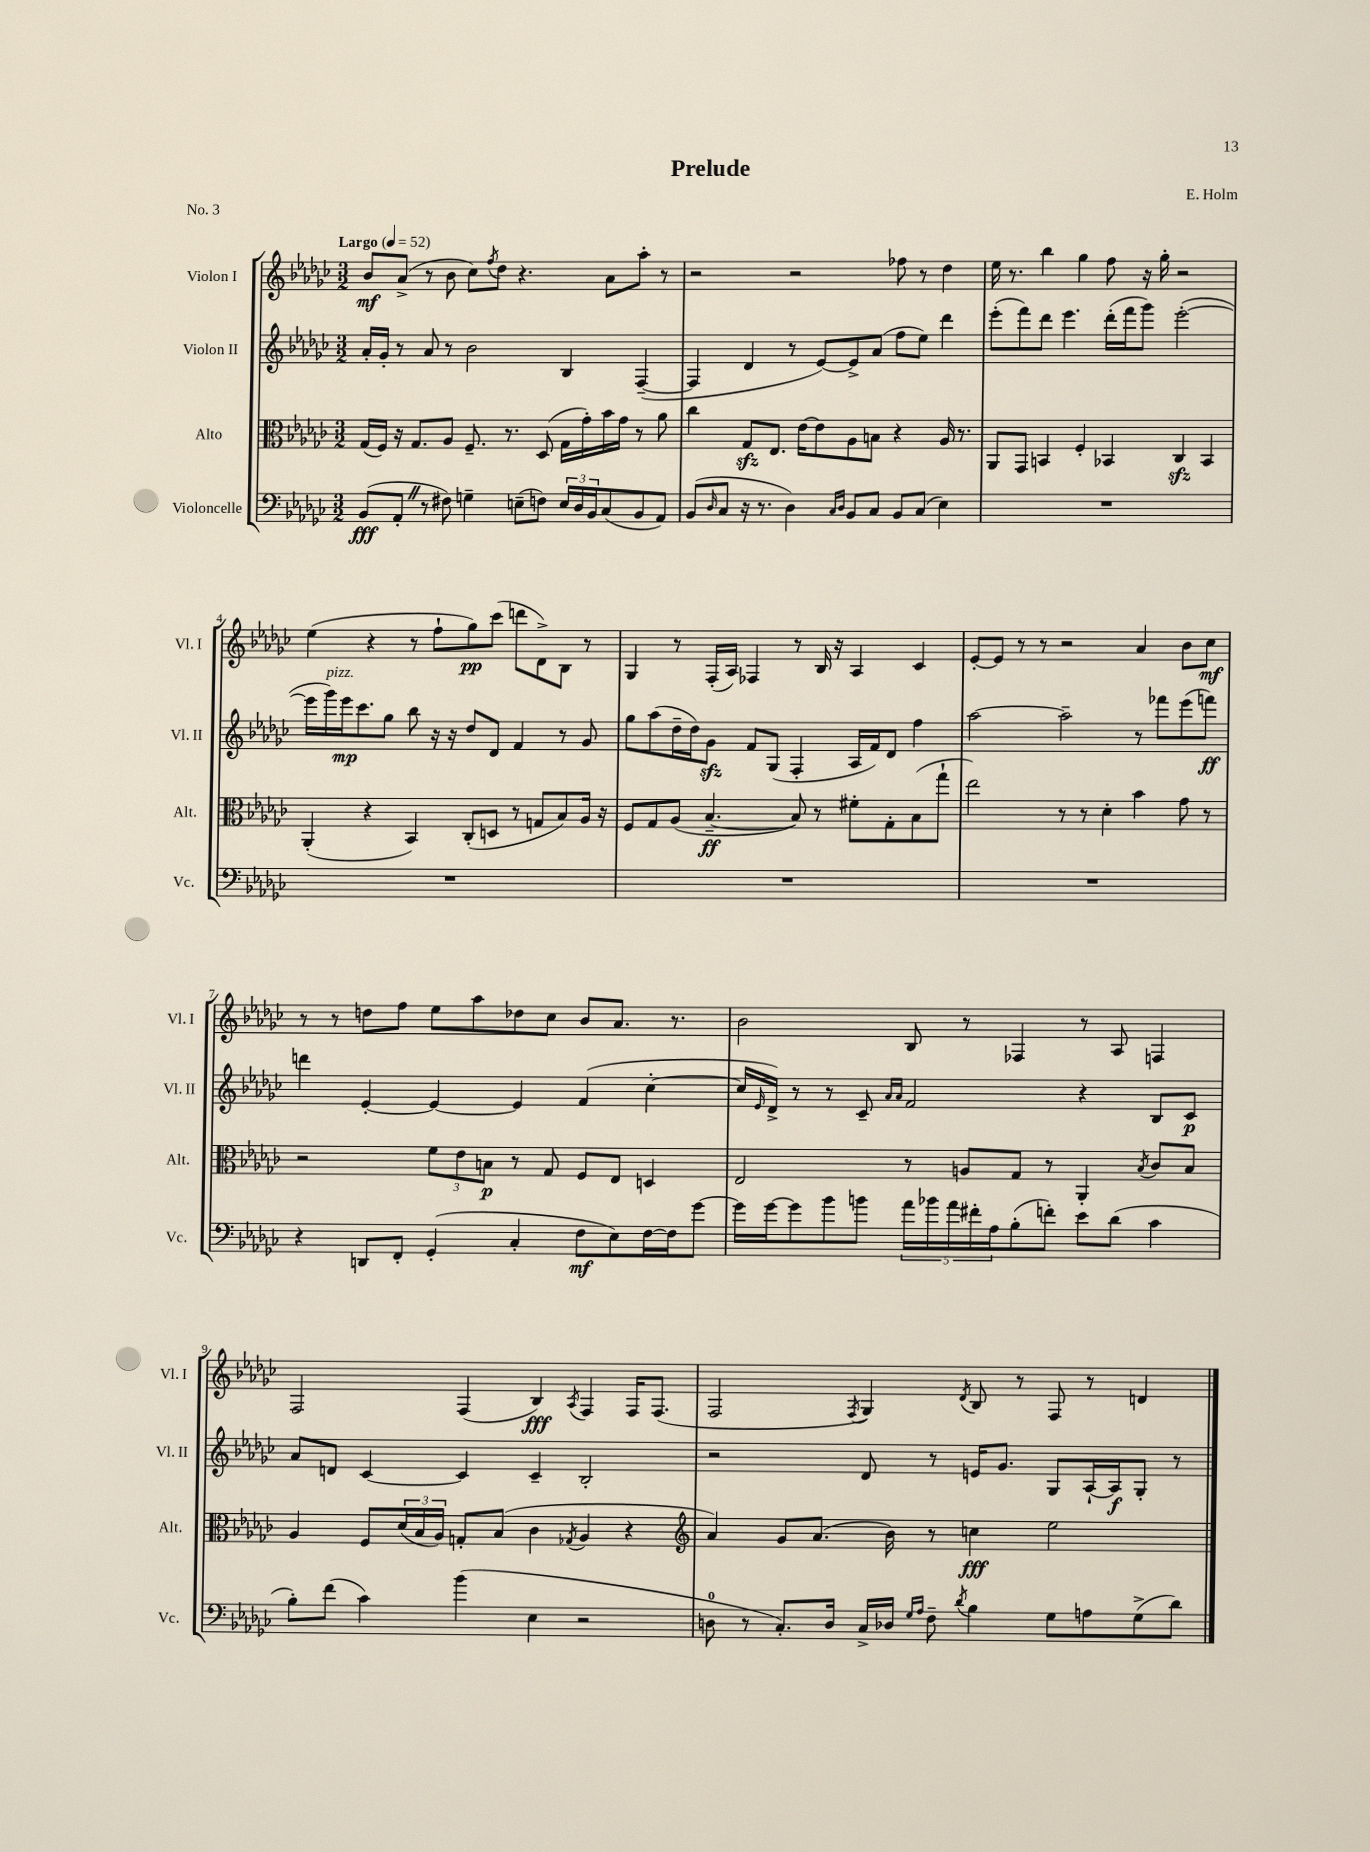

**kern	**dynam	**kern	**dynam	**kern	**dynam	**kern	**dynam
*part4	*part4	*part3	*part3	*part2	*part2	*part1	*part1
*staff4	*staff4	*staff3	*staff3	*staff2	*staff2	*staff1	*staff1
*I"Violoncelle	*	*I"Alto	*	*I"Violon II	*	*I"Violon I	*
*I'Vc.	*	*I'Alt.	*	*I'Vl. II	*	*I'Vl. I	*
*clefF4	*	*clefC3	*	*clefG2	*	*clefG2	*
*k[b-e-a-d-g-c-]	*	*k[b-e-a-d-g-c-]	*	*k[b-e-a-d-g-c-]	*	*k[b-e-a-d-g-c-]	*
*M3/2	*	*M3/2	*	*M3/2	*	*M3/2	*
*MM52	*	*MM52	*	*MM52	*	*MM52	*
=1	=1	=1	=1	=1	=1	=1	=1
!	!	!	!	!	!	!LO:TX:a:B:t=Largo	!
(8BB-/L	fff	(16G-/LL	.	16a-'/LL	.	8b-/L	mf
.	.	16F/JJ)	.	16g-'/JJ	.	.	.
8AA-'Z/J	.	16r	.	8r	.	(8a-^/J	.
.	.	8.G-/L	.	.	.	.	.
8r	.	.	.	8a-/	.	8r	.
8F#X\)	.	8A-/J	.	8r	.	8b-\	.
4Gn~\	.	8.F~/	.	2b-\	.	8cc-\L)	.
.	.	.	.	.	.	8qff/	.
.	.	.	.	.	.	8dd-\J	.
.	.	8.r	.	.	.	.	.
(8En~\L	.	.	.	.	.	4.r	.
8Fn\J)	.	(8D-/	.	.	.	.	.
24E/LL	.	16G-\LL	.	4B-/	.	.	.
24D-/	.	.	.	.	.	.	.
.	.	16g-'\)	.	.	.	.	.
24BB-/J	.	.	.	.	.	.	.
(8C-/	.	16b-\	.	.	.	8a-\L	.
.	.	16g-\JJ	.	.	.	.	.
8BB-/	.	8r	.	([4F~/	.	8aa-'\J	.
8AA-/J)	.	8a-\	.	.	.	8r	.
=2	=2	=2	=2	=2	=2	=2	=2
(8BB-/L	.	4cc-\	.	4F/]	.	2r	.
16qqD-/	.	.	.	.	.	.	.
8C-/J	.	.	.	.	.	.	.
16r	.	8G-zz/L	.	4d-/	.	.	.
8.r	.	.	.	.	.	.	.
.	.	8.E-/J	.	.	.	.	.
4D-\)	.	.	.	8r	.	2r	.
.	.	[16e-\KL	.	.	.	.	.
.	.	8e-\]	.	[8e-/L)	.	.	.
16qqC-/LL	.	.	.	.	.	.	.
16qqD-/JJ	.	.	.	.	.	.	.
8BB-/L	.	8A-\	.	8e-^/]	.	.	.
8C-/J	.	8Bn\J	.	(8a-/J	.	.	.
8BB-/L	.	4r	.	8ff\L	.	8ff-X\	.
(8C-/J	.	.	.	8ee-\J)	.	8r	.
4E-\)	.	16A-/	.	4ddd-\	.	4dd-\	.
.	.	8.r	.	.	.	.	.
=3	=3	=3	=3	=3	=3	=3	=3
1.r	.	8AA-/L	.	(8eee-'\L	.	16ee-\	.
.	.	.	.	.	.	8.r	.
.	.	8GG-/J	.	8fff\)	.	.	.
.	.	4BBn/	.	8ddd-\J	.	4bb-\	.
.	.	.	.	4.eee-\	.	.	.
.	.	4F'/	.	.	.	4gg-\	.
.	.	4BB-X/	.	(16ddd-'\LL	.	8ff\	.
.	.	.	.	16fff\J	.	.	.
.	.	.	.	8ggg-\J)	.	16r	.
.	.	.	.	.	.	16gg-'\	.
.	.	4C-zz/	.	([2eee-'\	.	2r	.
.	.	4BB-/	.	.	.	.	.
!!LO:LB:g=z
=4	=4	=4	=4	=4	=4	=4	=4
1.r	.	(4AA-'/	.	16eee-\LL]	.	(4ee-\	.
!	!	!	!	!LO:TX:a:i:t=pizz.	!	!	!
.	.	.	.	16ggg-\)	.	.	.
.	.	.	.	16eee-\J	mp	.	.
.	.	.	.	8.ccc-\	.	.	.
.	.	4r	.	.	.	4r	.
.	.	.	.	8gg-\J	.	.	.
.	.	4BB-/)	.	8bb-\	.	8r	.
.	.	.	.	16r	.	8ff`\L	.
.	.	.	.	16r	.	.	.
.	.	(8C-'/L	.	8dd-/L	.	8gg-\)	pp
.	.	8Dn/J	.	8d-/J	.	(8ccc-\J	.
.	.	8r	.	4f/	.	8dddn\L	.
.	.	8Gn/L	.	.	.	8d-^\)	.
.	.	8B-/)	.	8r	.	8B-\J	.
.	.	16A-/Jk	.	8g-/	.	8r	.
.	.	16r	.	.	.	.	.
=5	=5	=5	=5	=5	=5	=5	=5
1.r	.	8F/L	.	8gg-\L	.	4G-/	.
.	.	8G-/	.	(8aa-\	.	.	.
.	.	(8A-/J	.	16dd-~\L	.	8r	.
.	.	.	.	16dd-\J)	.	.	.
.	.	[4.B-~/	ff	8g-zz\J	.	(16F'/LL	.
.	.	.	.	.	.	16A-/JJ)	.
.	.	.	.	8f/L	.	4F-X/	.
.	.	.	.	(8G-/J	.	.	.
.	.	8B-/])	.	4F'/	.	8r	.
.	.	8r	.	.	.	16B-/	.
.	.	.	.	.	.	16r	.
.	.	8f#X'\L	.	16A-/LL	.	4A-/	.
.	.	.	.	16f/J)	.	.	.
.	.	8G-'\	.	8d-/J	.	.	.
.	.	(8B-\	.	4ff\	.	4c-/	.
.	.	8gg-`\J	.	.	.	.	.
=6	=6	=6	=6	=6	=6	=6	=6
1.r	.	2ee-\)	.	[2aa-\	.	[8e-'/L	.
.	.	.	.	.	.	8e-/J]	.
.	.	.	.	.	.	8r	.
.	.	.	.	.	.	8r	.
.	.	8r	.	2aa-~\]	.	2r	.
.	.	8r	.	.	.	.	.
.	.	4d-'\	.	.	.	.	.
.	.	4b-\	.	8r	.	4a-/	.
.	.	.	.	8fff-X\L	.	.	.
.	.	8g-\	.	(8eee-\	.	8b-\L	.
.	.	8r	.	8fffn\J)	ff	8cc-\J	mf
!!LO:LB:g=z
=7	=7	=7	=7	=7	=7	=7	=7
4r	.	2r	.	4dddn\	.	8r	.
.	.	.	.	.	.	8r	.
8DDn/L	.	.	.	[4e-'/	.	8ddn\L	.
8FF'/J	.	.	.	.	.	8ff\J	.
(4GG-'/	.	12f\L	.	4e-/_	.	8ee-\L	.
.	.	12e-\	.	.	.	.	.
.	.	.	.	.	.	8aa-\	.
.	.	12Bn\J	p	.	.	.	.
4C-'/	.	8r	.	4e-/]	.	8dd-X\	.
.	.	8G-/	.	.	.	8cc-\J	.
8F\L	mf	8F/L	.	(4f/	.	8b-/L	.
8E-\)	.	8E-/J	.	.	.	8.a-/J	.
[16F\L	.	4Dn/	.	[4cc-'\	.	.	.
16F\J]	.	.	.	.	.	8.r	.
[8g-\J	.	.	.	.	.	.	.
=8	=8	=8	=8	=8	=8	=8	=8
16g-\LL]	.	2E-/	.	16cc-/LL]	.	2b-\	.
.	.	.	.	16qqe-/	.	.	.
[16g-\J	.	.	.	16d-^/JJ)	.	.	.
8g-\]	.	.	.	8r	.	.	.
8b-\	.	.	.	8r	.	.	.
8bn\J	.	.	.	8c-~/	.	.	.
.	.	.	.	16qqa-/LL	.	.	.
.	.	.	.	16qqa-/JJ	.	.	.
20a-\LL	.	8r	.	2f/	.	8B-/	.
20b-X\	.	.	.	.	.	.	.
20a-\	.	.	.	.	.	.	.
.	.	8An/L	.	.	.	8r	.
20f#X'\	.	.	.	.	.	.	.
20A-\J	.	.	.	.	.	.	.
(8B-'\	.	8G-/J	.	.	.	4F-X/	.
8fn'\J)	.	8r	.	.	.	.	.
8e-\L	.	4AA-'/	.	4r	.	8r	.
(8d-\J	.	.	.	.	.	8A-/	.
.	.	8qB-/	.	.	.	.	.
4c-\	.	8c-/L	.	8B-/L	.	4Fn/	.
.	.	8B-/J	.	8c-/J	p	.	.
!!LO:LB:g=z
=9	=9	=9	=9	=9	=9	=9	=9
8B-'\L)	.	4A-/	.	8a-/L	.	2F/	.
(8f\J	.	.	.	8dn/J	.	.	.
4c-\)	.	8F/L	.	[4c-/	.	.	.
.	.	(24d-/L	.	.	.	.	.
.	.	24B-/	.	.	.	.	.
.	.	24A-/JJ)	.	.	.	.	.
(4b-\	.	8Gn'/L	.	4c-/]	.	(4F/	.
.	.	(8B-/J	.	.	.	.	.
4E-\	.	4c-\	.	4c-~/	.	4B-/)	fff
.	.	8qG-X/	.	.	.	8qA-/	.
2r	.	4A-/	.	2B-'/	.	4F/	.
.	.	4r	.	.	.	16F/KL	.
.	.	.	.	.	.	(8.F/J	.
=10	=10	=10	=10	=10	=10	=10	=10
*	*	*clefG2	*	*	*	*	*
8Dn\	.	4a-/)	.	2r	.	2F/	.
8r	.	.	.	.	.	.	.
8.C-'/L)	.	8g-/L	.	.	.	.	.
.	.	(8.a-/J	.	.	.	.	.
16D/Jk	.	.	.	.	.	.	.
.	.	.	.	.	.	8qF/	.
16C-^/LL	.	.	.	8d-/	.	4G-/)	.
16D-X/JJ	.	16b-\)	.	.	.	.	.
16qqG-/LL	.	.	.	.	.	.	.
16qqA-/JJ	.	.	.	.	.	.	.
8F~\	.	8r	.	8r	.	.	.
8qd-/	.	.	.	.	.	8qd-/	.
4B-\	.	4ccn\	fff	16en/KL	.	8B-/	.
.	.	.	.	8.g-/J	.	.	.
.	.	.	.	.	.	8r	.
8G-\L	.	2ee-\	.	8G-/L	.	8F/	.
8An\	.	.	.	[16A-`/L	.	8r	.
.	.	.	.	16A-/J]	f	.	.
(8G-^\	.	.	.	8G-'/J	.	4dn/	.
8d-\J)	.	.	.	8r	.	.	.
==	==	==	==	==	==	==	==
*-	*-	*-	*-	*-	*-	*-	*-
